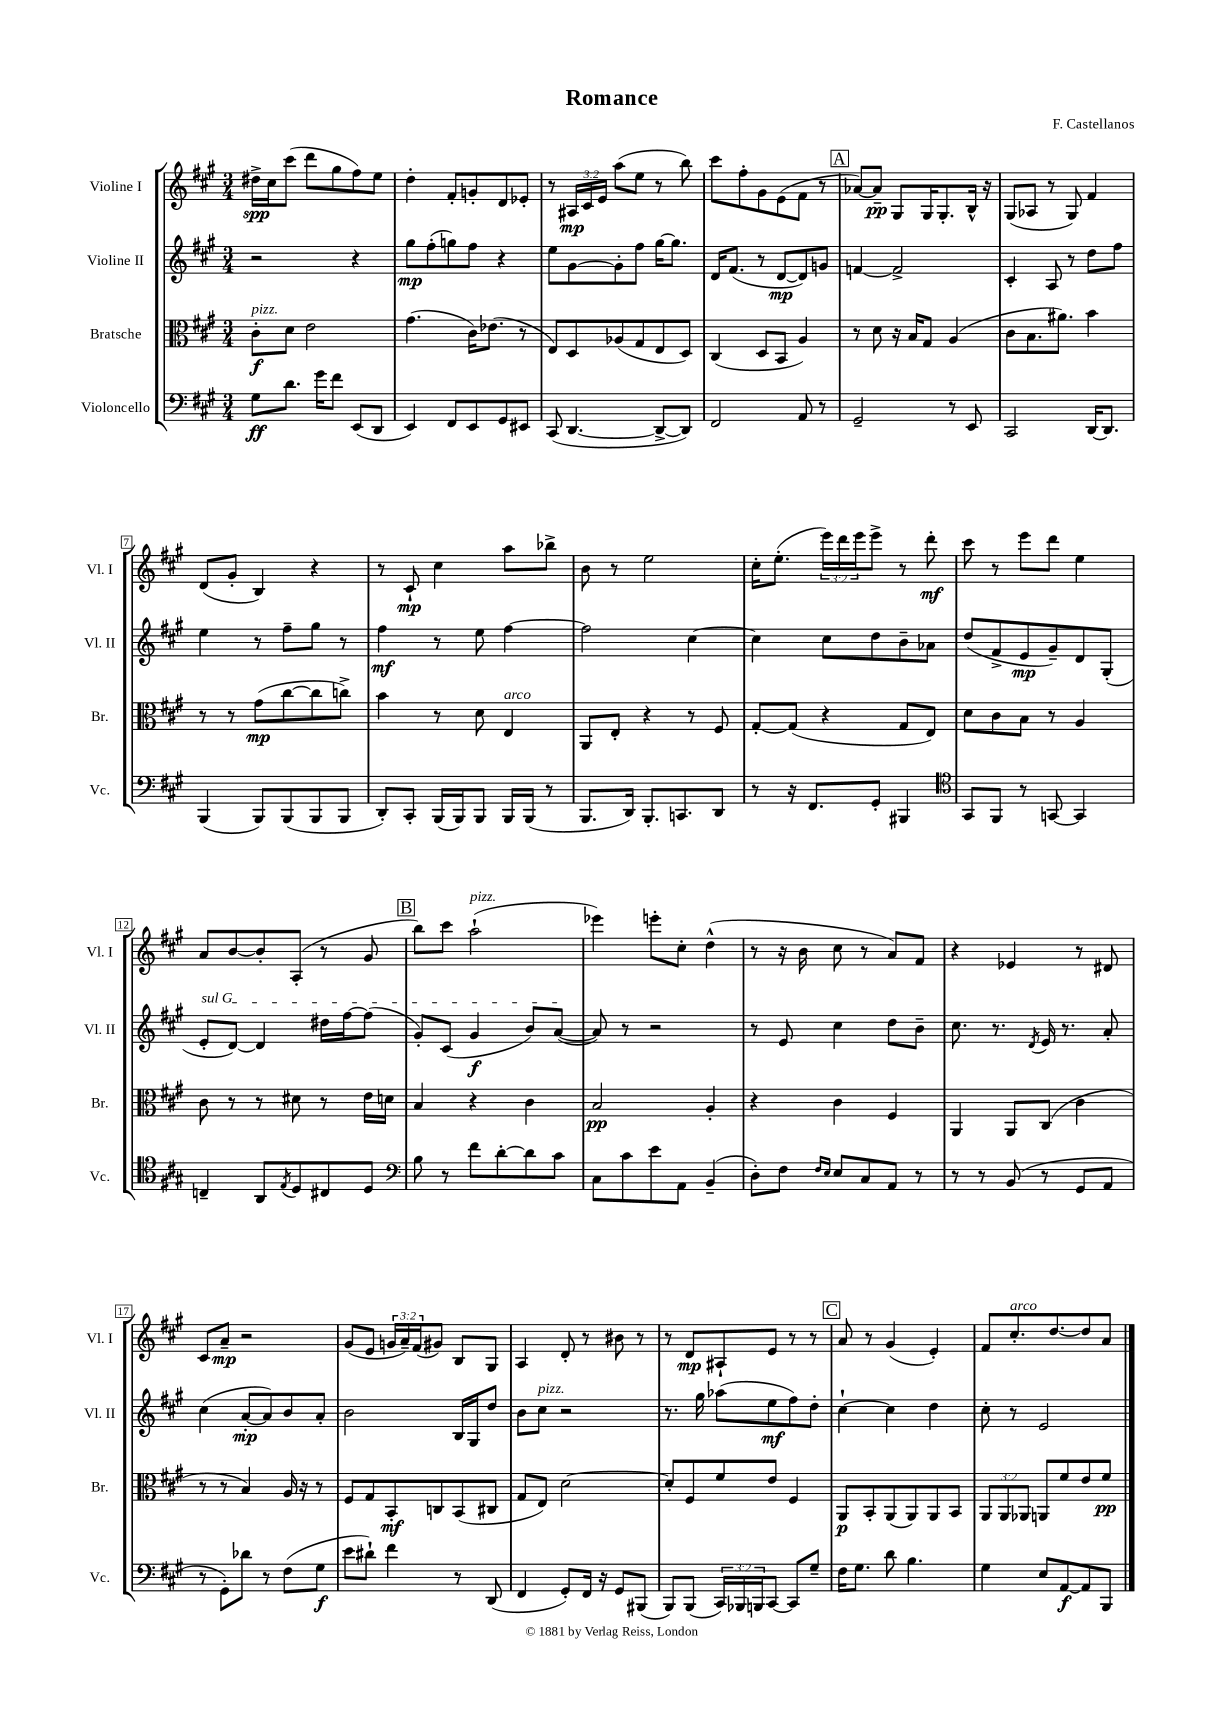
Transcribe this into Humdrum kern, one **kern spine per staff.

**kern	**dynam	**kern	**dynam	**kern	**dynam	**kern	**dynam
*part4	*part4	*part3	*part3	*part2	*part2	*part1	*part1
*staff4	*staff4	*staff3	*staff3	*staff2	*staff2	*staff1	*staff1
*I"Violoncello	*	*I"Bratsche	*	*I"Violine II	*	*I"Violine I	*
*I'Vc.	*	*I'Br.	*	*I'Vl. II	*	*I'Vl. I	*
*clefF4	*	*clefC3	*	*clefG2	*	*clefG2	*
*k[f#c#g#]	*	*k[f#c#g#]	*	*k[f#c#g#]	*	*k[f#c#g#]	*
*M3/4	*	*M3/4	*	*M3/4	*	*M3/4	*
=1	=1	=1	=1	=1	=1	=1	=1
!	!	!LO:TX:a:i:t=pizz.	!	!	!	!	!
8G#\L	ff	8c#'\L	f	2r	.	16dd#X^\LL	spp
.	.	.	.	.	.	16cc#\J	.
8.d\J	.	8d\J	.	.	.	(8ccc#\J	.
.	.	2e\	.	.	.	8ddd\L	.
16g#\KL	.	.	.	.	.	.	.
8f#\J	.	.	.	.	.	8gg#\	.
(8EE/L	.	.	.	4r	.	8ff#\)	.
8DD/J	.	.	.	.	.	8ee\J	.
=2	=2	=2	=2	=2	=2	=2	=2
4EE/)	.	(4.g#\	.	8gg#\L	mp	4dd'\	.
.	.	.	.	(8ff#'\	.	.	.
8FF#/L	.	.	.	8ggn\)	.	8f#'/L	.
8EE/	.	16c#\KL)	.	8ff#\J	.	8gn'/	.
.	.	(8.e-X\J	.	.	.	.	.
8GG#/	.	.	.	4r	.	8d/	.
8EE#X/J	.	8r	.	.	.	8e-X'/J	.
=3	=3	=3	=3	=3	=3	=3	=3
(8CC#/	.	8E/L)	.	8ee\L	.	8r	.
[4.DD/	.	8D/	.	[8g#\	.	24A#X/LL	mp
.	.	.	.	.	.	24c#/	.
.	.	.	.	.	.	24e/JJ	.
.	.	(8A-X/	.	8g#'\]	.	(8aa\L	.
.	.	8G#/	.	8ff#\J	.	8ee\J	.
8DD^/L_	.	8E/	.	[16gg#\KL	.	8r	.
.	.	.	.	8.gg#\J]	.	.	.
8DD/J])	.	8D/J)	.	.	.	8bb\)	.
=4	=4	=4	=4	=4	=4	=4	=4
2FF#/	.	(4C#/	.	16d/KL	.	8ccc#\L	.
.	.	.	.	(8.f#/J	.	.	.
.	.	.	.	.	.	8ff#'\	.
.	.	8D/L	.	8r	.	8g#\	.
.	.	8BB/J	.	[8d/L	mp	(8e\	.
8AA/	.	4A/)	.	8d/])	.	8f#\J	.
8r	.	.	.	8gn/J	.	8r	.
!!LO:REH:place=s1:t=A
=5	=5	=5	=5	=5	=5	=5	=5
2GG#~/	.	8r	.	[4fn/	.	[8a-X/L)	.
.	.	8d\	.	.	.	8a-~/J]	pp
.	.	16r	.	2f^/]	.	8G#/L	.
.	.	16B/KL	.	.	.	.	.
.	.	8G#/J	.	.	.	16G#/K	.
.	.	.	.	.	.	8.G#'/	.
8r	.	(4A/	.	.	.	.	.
8EE/	.	.	.	.	.	16B^^/Jk	.
.	.	.	.	.	.	16r	.
=6	=6	=6	=6	=6	=6	=6	=6
2CC#/	.	8c#\L	.	4c#'/	.	(8G#/L	.
.	.	8.B\	.	.	.	8A-X/J	.
.	.	.	.	8A/	.	8r	.
.	.	8.a#X\J)	.	.	.	.	.
.	.	.	.	8r	.	8G#/)	.
[16DD/KL	.	4b\	.	8dd\L	.	4f#/	.
8.DD/J]	.	.	.	.	.	.	.
.	.	.	.	8ff#\J	.	.	.
!!LO:LB:g=z
=7	=7	=7	=7	=7	=7	=7	=7
(4BBB/	.	8r	.	4ee\	.	(8d/L	.
.	.	8r	.	.	.	8g#'/J	.
8BBB/L)	.	(8g#\L	mp	8r	.	4B/)	.
(8BBB/	.	[8cc#\	.	8ff#~\L	.	.	.
8BBB/	.	8cc#\]	.	8gg#\J	.	4r	.
8BBB/J	.	8ccn^\J)	.	8r	.	.	.
=8	=8	=8	=8	=8	=8	=8	=8
8DD'/L)	.	4b\	.	4ff#\	mf	8r	.
8CC#'/J	.	.	.	.	.	8c#`/	mp
(16BBB/LL	.	8r	.	8r	.	4cc#\	.
16BBB/J)	.	.	.	.	.	.	.
8BBB/J	.	8d\	.	8ee\	.	.	.
!	!	!LO:TX:a:i:t=arco	!	!	!	!	!
16BBB/LL	.	4E/	.	[4ff#\	.	8aa\L	.
(16BBB/JJ	.	.	.	.	.	.	.
8r	.	.	.	.	.	8bb-X^\J	.
=9	=9	=9	=9	=9	=9	=9	=9
8.BBB/L	.	8AA/L	.	2ff#\]	.	8b\	.
.	.	8E'/J	.	.	.	8r	.
16DD/Jk)	.	.	.	.	.	.	.
8.BBB'/L	.	4r	.	.	.	2ee\	.
8.CCn/	.	.	.	.	.	.	.
.	.	8r	.	[4cc#\	.	.	.
8DD/J	.	8F#/	.	.	.	.	.
=10	=10	=10	=10	=10	=10	=10	=10
8r	.	[8G#'/L	.	4cc#\]	.	16cc#'\KL	.
.	.	.	.	.	.	(8.ee'\J	.
16r	.	(8G#/J]	.	.	.	.	.
8.FF#/L	.	.	.	.	.	.	.
.	.	4r	.	8cc#\L	.	24eee\LL)	.
.	.	.	.	.	.	24ddd\	.
.	.	.	.	.	.	24eee\J	.
8GG#'/J	.	.	.	8dd\	.	8eee^\J	.
4BBB#X/	.	8G#/L	.	8b~\	.	8r	.
.	.	8E/J)	.	8a-X\J	.	8ddd'\	mf
=11	=11	=11	=11	=11	=11	=11	=11
*clefC4	*	*	*	*	*	*	*
8GG#/L	.	8d\L	.	(8dd/L	.	8ccc#\	.
8FF#/J	.	8c#\	.	8f#^/	.	8r	.
8r	.	8B\J	.	8e/	mp	8eee\L	.
[8GGn/	.	8r	.	8g#~/)	.	8ddd\J	.
4GG/]	.	4A/	.	8d/	.	4ee\	.
.	.	.	.	(8G#'/J	.	.	.
!!LO:LB:g=z
=12	=12	=12	=12	=12	=12	=12	=12
!	!	!	!	!LO:TX:a:i:t=sul G	!	!	!
4Cn~/	.	8c#\	.	8e'/L	.	8a/L	.
.	.	8r	.	[8d/J)	.	[8b/	.
8AA/L	.	8r	.	4d/]	.	8b'/]	.
8qE/	.	.	.	.	.	.	.
8D/	.	8d#X\	.	.	.	(8A'/J	.
8C#X/	.	8r	.	16dd#X\LL	.	8r	.
.	.	.	.	[16ff#\J	.	.	.
8D/J	.	16e\LL	.	(8ff#\J]	.	8g#/	.
.	.	16dn\JJ	.	.	.	.	.
!!LO:REH:place=s1:t=B
=13	=13	=13	=13	=13	=13	=13	=13
*clefF4	*	*	*	*	*	*	*
8B\	.	4B/	.	8g#'/L)	.	8bb\L)	.
8r	.	.	.	(8c#/J	.	8ccc#\J	.
!	!	!	!	!	!	!LO:TX:a:i:t=pizz.	!
8f#\L	.	4r	.	4g#/	f	(2aa`\	.
[8d'\	.	.	.	.	.	.	.
8d\]	.	4c#\	.	8b/L)	.	.	.
8c#\J	.	.	.	([8a/J	.	.	.
=14	=14	=14	=14	=14	=14	=14	=14
8C#\L	.	2B/	pp	8a/])	.	4eee-X\)	.
8c#\	.	.	.	8r	.	.	.
8e\	.	.	.	2r	.	8eeen'\L	.
8AA\J	.	.	.	.	.	8cc#'\J	.
(4BB~/	.	4A'/	.	.	.	(4dd^^\	.
=15	=15	=15	=15	=15	=15	=15	=15
8D'\L)	.	4r	.	8r	.	8r	.
8F#\J	.	.	.	8e/	.	16r	.
.	.	.	.	.	.	16b\	.
16qqF#/LL	.	.	.	.	.	.	.
16qqE/JJ	.	.	.	.	.	.	.
8E/L	.	4c#\	.	4cc#\	.	8cc#\	.
8C#/	.	.	.	.	.	8r	.
8AA/J	.	4F#/	.	8dd\L	.	8a/L)	.
8r	.	.	.	8b~\J	.	8f#/J	.
=16	=16	=16	=16	=16	=16	=16	=16
8r	.	4AA/	.	8.cc#\	.	4r	.
8r	.	.	.	.	.	.	.
.	.	.	.	8.r	.	.	.
(8BB/	.	8AA/L	.	.	.	4e-X/	.
.	.	.	.	8qd/	.	.	.
8r	.	(8C#/J	.	16e/	.	.	.
.	.	.	.	8.r	.	.	.
8GG#/L	.	4c#\	.	.	.	8r	.
8AA/J	.	.	.	8a'/	.	8d#X/	.
!!LO:LB:g=z
=17	=17	=17	=17	=17	=17	=17	=17
8r	.	8r	.	(4cc#\	.	8c#/L	.
8GG#'\L)	.	8r	.	.	.	8a~/J	mp
8d-X\J	.	4B/)	.	[8a'/L	mp	2r	.
8r	.	.	.	8a/])	.	.	.
(8F#\L	.	16A/	.	8b/	.	.	.
.	.	16r	.	.	.	.	.
8G#\J	f	8r	.	8a'/J	.	.	.
=18	=18	=18	=18	=18	=18	=18	=18
8e\L	.	8F#/L	.	2b\	.	(8g#/L	.
8d#X`\J)	.	8G#/	.	.	.	8e/J	.
4f#\	.	8BB'/	mf	.	.	24gn/LL	.
.	.	.	.	.	.	24a~/)	.
.	.	.	.	.	.	(24f#/J	.
.	.	8Cn/	.	.	.	8g#X/J)	.
8r	.	(8BB/	.	16B/LL	.	8B/L	.
.	.	.	.	16G#/J	.	.	.
(8DD/	.	8C#X/J	.	8dd/J	.	8G#/J	.
=19	=19	=19	=19	=19	=19	=19	=19
4FF#/	.	8G#/L	.	8b\L	.	4A/	.
!	!	!	!	!LO:TX:a:i:t=pizz.	!	!	!
.	.	8E/J)	.	8cc#\J	.	.	.
8GG#'/L)	.	[2d\	.	2r	.	8d'/	.
16FF#/Jk	.	.	.	.	.	8r	.
16r	.	.	.	.	.	.	.
8GG#/L	.	.	.	.	.	8b#X\	.
(8BBB#X/J	.	.	.	.	.	8r	.
=20	=20	=20	=20	=20	=20	=20	=20
8BBB/L)	.	8d'/L]	.	8.r	.	8r	.
(8BBB/J	.	8F#/	.	.	.	8d/L	mp
.	.	.	.	16gg#\	.	.	.
24CC#/LL)	.	8f#/	.	(8aa-X\L	.	8A#X`/	.
24BBB-X/	.	.	.	.	.	.	.
24BBBn/J	.	.	.	.	.	.	.
[8CC#/J	.	8e/J	.	8ee\	mf	8e/J	.
8CC#/L]	.	4F#/	.	8ff#\)	.	8r	.
8G#~/J	.	.	.	8dd'\J	.	8r	.
!!LO:REH:place=s1:t=C
=21	=21	=21	=21	=21	=21	=21	=21
16F#\KL	.	8AA/L	p	[4cc#`\	.	8a/	.
8.G#\J	.	.	.	.	.	.	.
.	.	8BB'/	.	.	.	8r	.
8d\	.	(8AA/	.	4cc#\]	.	(4g#/	.
4.B\	.	8AA/)	.	.	.	.	.
.	.	8AA/	.	4dd\	.	4e'/)	.
.	.	8BB/J	.	.	.	.	.
=22	=22	=22	=22	=22	=22	=22	=22
4G#\	.	12AA/L	.	8cc#'\	.	8f#/L	.
.	.	12AA/	.	.	.	.	.
!	!	!	!	!	!	!LO:TX:a:i:t=arco	!
.	.	.	.	8r	.	8.cc#'/	.
.	.	12AA-X/J	.	.	.	.	.
8E/L	.	8AAn/L	.	2e/	.	.	.
.	.	.	.	.	.	[8.dd/	.
[8AA/	f	8f#/	.	.	.	.	.
8AA/]	.	8e/	.	.	.	8dd/]	.
8BBB/J	.	8f#/J	pp	.	.	8a/J	.
==	==	==	==	==	==	==	==
*-	*-	*-	*-	*-	*-	*-	*-
